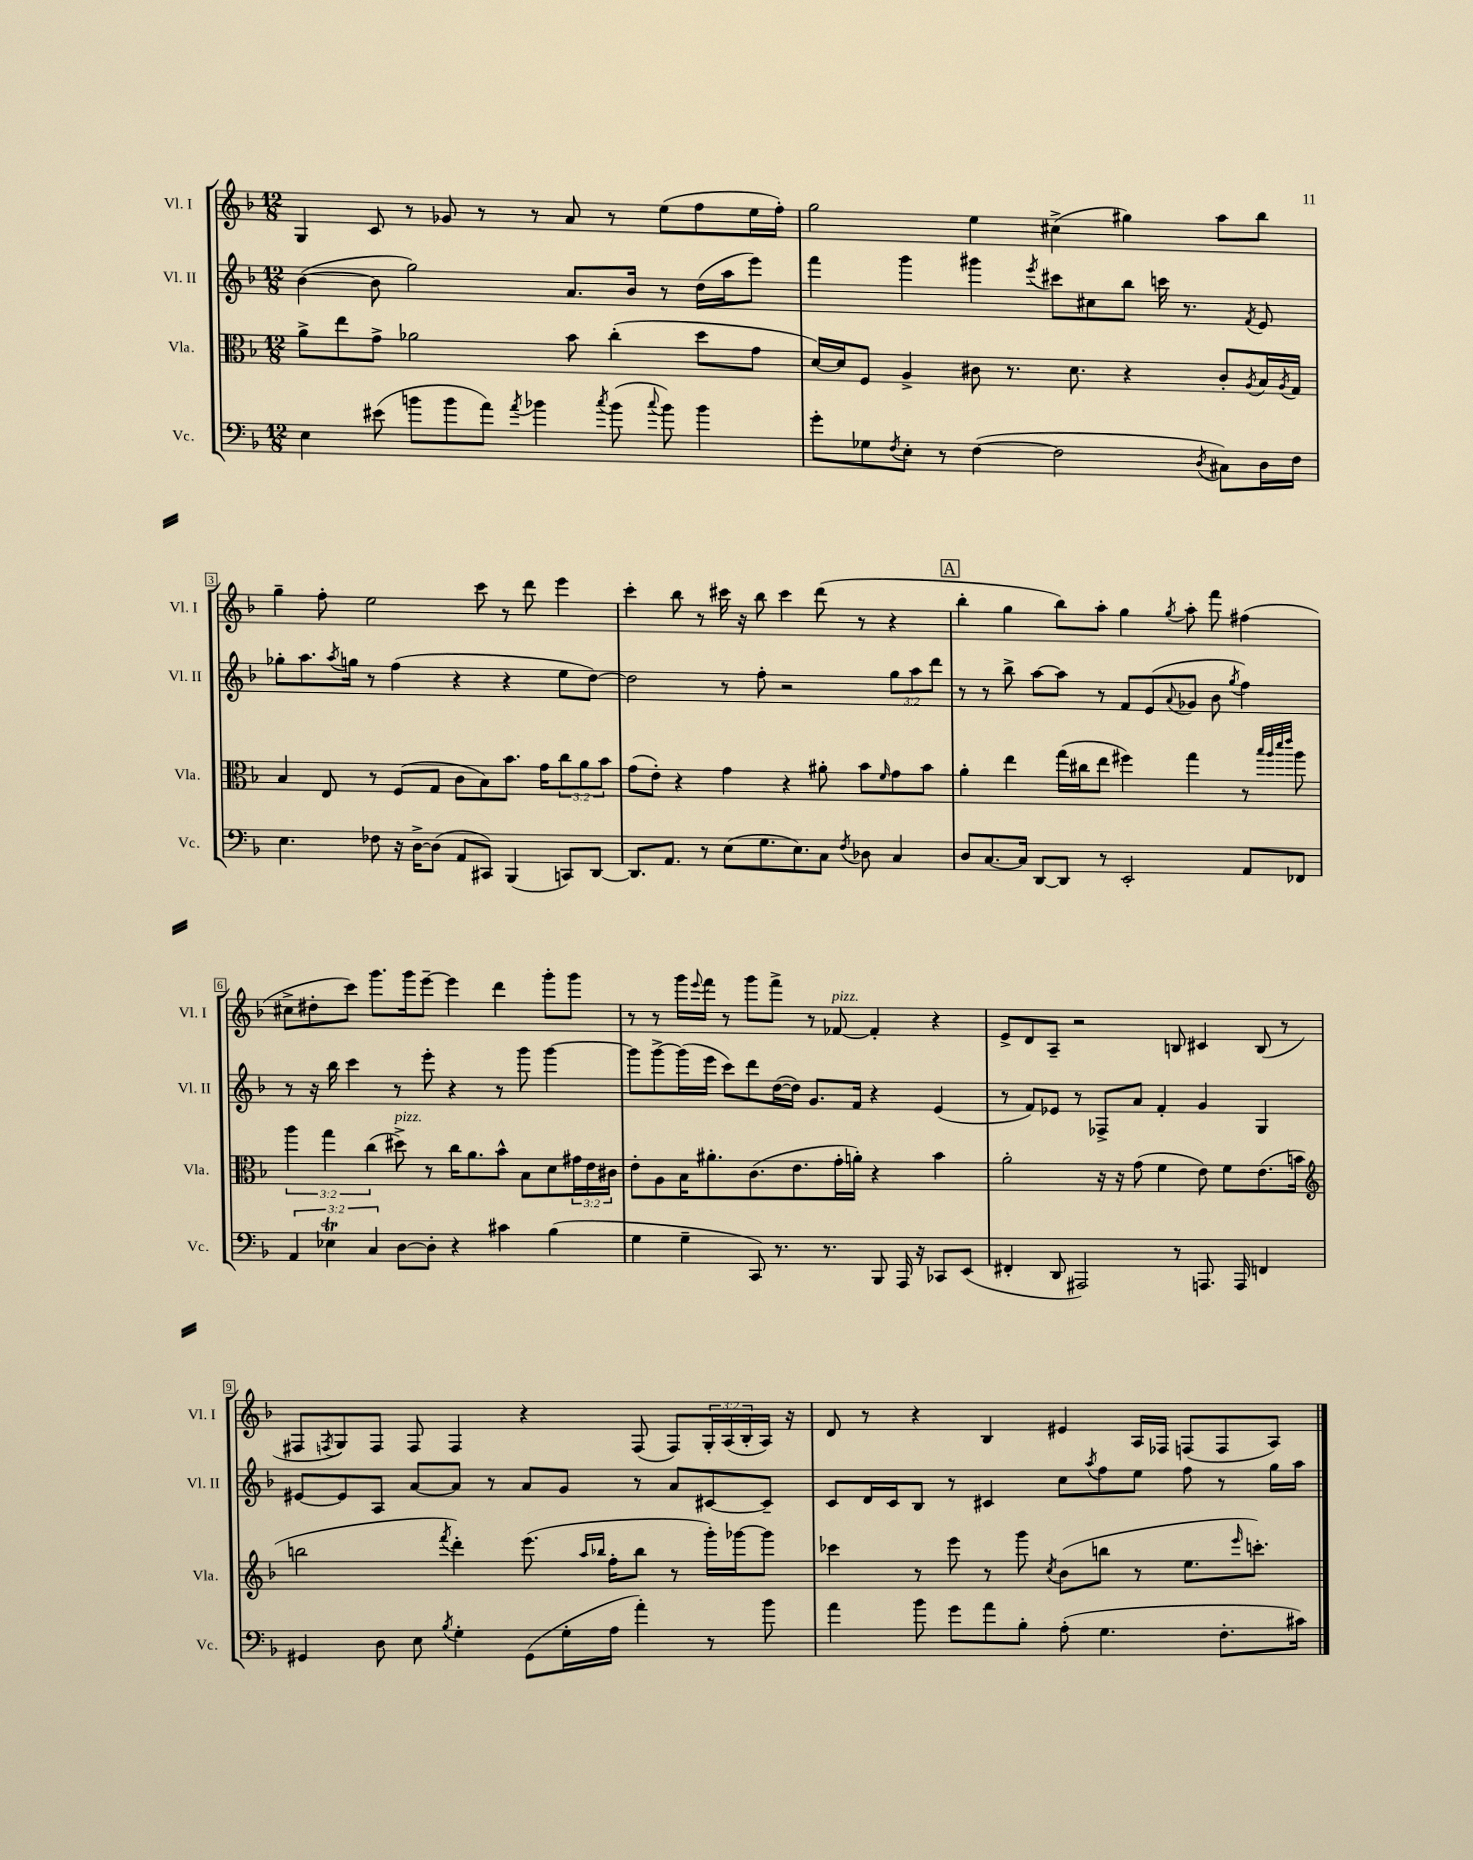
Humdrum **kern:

**kern	**kern	**kern	**kern
*staff4	*staff3	*staff2	*staff1
*clefF4	*clefC3	*clefG2	*clefG2
*k[b-]	*k[b-]	*k[b-]	*k[b-]
*M12/8	*M12/8	*M12/8	*M12/8
4E	8a^	([4b-	4G
.	8ee	.	.
(8e#	8g^	8b-]	8c
8b	2a-	2gg)	8r
8b	.	.	8g-
8a)	.	.	8r
8qa	.	.	.
4b-	.	.	8r
.	8b-	8.a	8a
8qcc	.	.	.
(8b-	(4cc'	.	8r
.	.	16b-	.
8qqcc	.	.	.
8b-)	.	8r	(8ee
4b-	8dd	(16dd	8ff
.	.	16aa	.
.	8g	8eee)	16ee
.	.	.	16ff')
=	=	=	=
8g'	[16d)	4fff	2gg
.	16d]	.	.
8G-	8F	.	.
8qF	.	.	.
8E'	4A^	4ggg	.
8r	.	.	.
([4F	8c#	4ggg#	4ee
.	8.r	.	.
.	.	8qeee	.
2F]	.	8ccc#	(4cc#^
.	8.d	.	.
.	.	8cc#	.
.	4r	8bb-	4gg#)
.	.	16ccc	.
.	.	8.r	.
8qD	.	.	.
8C#)	8c#'	.	8aa
.	8qA	8qf	.
16D	16B-	8e	8bb-
.	8qA	.	.
16F	16G	.	.
=	=	=	=
4.E	4B-	8gg-'	4gg~
.	.	8.aa	.
.	8E	.	8ff'
.	.	8qaa	.
.	.	16gg	.
8F-	8r	8r	2ee
16r	(8F	(4ff	.
[16D^	.	.	.
(8D]	8G	.	.
8AA	8c	4r	.
8CC#)	8B-)	.	8ccc
(4BBB-	8.b-	4r	8r
.	.	.	8ddd
.	16g	.	.
8CC)	12cc	8ee	4eee
.	12a	.	.
[8DD	.	[8dd)	.
.	12b-	.	.
=	=	=	=
8.DD]	(8g	2dd]	4ccc'
.	8e')	.	.
8.AA	.	.	.
.	4r	.	8bb-
8r	.	.	8r
(8E	4g	8r	16ccc#
.	.	.	16r
8.G	.	8ff'	8bb-
.	4r	2r	4ccc#
8.E)	.	.	.
8C	8a#'	.	(8ddd
8qF	.	.	.
8D-	8b-	.	8r
.	16qqf	.	.
4C	8g	12gg	4r
.	.	12aa	.
.	8b-	.	.
.	.	12ddd	.
=	=	=	=
8D	4a'	8r	4bb-'
[8.C	.	8r	.
.	4ee	8bb-^	4gg
16C]	.	.	.
[8DD	.	[8aa	.
8DD]	(16gg	8aa]	8bb-)
.	16cc#	.	.
8r	8ee	8r	8aa'
2EE'	4ff#)	8f	4gg
.	.	(8e	.
.	.	8qqa	8qgg
.	4gg	8g-	8aa'
.	.	8b-	8fff
.	.	8qgg	.
8AA	8r	4ff)	(4ff#
.	32qqbb-	.	.
.	32qqaa	.	.
.	32qqddd	.	.
.	32qqeee	.	.
8FF-	8aa	.	.
=	=	=	=
6AA	6aa	8r	8cc#^
.	.	16r	8dd#'
6E-	6gg	.	.
.	.	16bb-	.
.	.	4ccc	8ccc)
6C	(6cc	.	.
.	.	.	8.ggg
[8D	8dd#^)	8r	.
.	.	.	16ggg
8D']	8r	8eee'	[8eee~
4r	16cc	4r	4eee]
.	8.a	.	.
4c#	8b-^^	8r	4ddd
.	8B-	8ggg	.
(4B-	8d	[4ggg	8ggg'
.	24g#	.	8ggg
.	24e	.	.
.	24c#	.	.
=	=	=	=
4G	8e'	8ggg]	8r
.	8A	[8ggg^	8r
4G~	16B-	(16ggg]	16ggg
.	.	.	8qqeee
.	8.a#'	16eee	16fff
.	.	8ccc)	8r
8CC)	(8.c	8ddd	8ggg
8.r	.	([16dd	8fff^
.	8.e	16dd])	.
.	.	8.g	8r
8.r	.	.	.
.	16g'	.	[8f-
.	16a')	16f	.
8BBB-	4r	4r	4f-']
16AAA	.	.	.
16r	.	.	.
8CC-	4b-	(4e	4r
(8EE	.	.	.
=	=	=	=
4FF#'	2a'	8r	8e^
.	.	8f)	8d
8DD	.	8e-	8A~
2AAA#)	.	8r	2r
.	16r	8F-^	.
.	16r	.	.
.	(8g	8a	.
.	4f	4f'	.
8r	.	.	8B
8.AAA	8e)	4g	4c#
.	8f	.	.
16AAA	.	.	.
4FF	(8.e	4G	(8B
.	.	.	8r
.	16b	.	.
=	=	=	=
*	*clefG2	*	*
4GG#	2bb	[8e#	8F#
.	.	.	8qF
.	.	8e#]	8G)
8D	.	8A	8F
8E	.	[8a	8F
8qB-	8qfff	.	.
4G'	4ddd')	8a]	4F
.	.	8r	.
(8GG#	(8.eee	8a	4r
16G'	.	8g	.
.	16qqaa	.	.
.	16qqbb-	.	.
16A	16ff'	.	.
4a')	8bb-	8r	(8F
.	8r	8a	8F)
8r	16ggg')	[8c#	24G'
.	.	.	(24A
.	[16ggg-	.	.
.	.	.	24B-'
8b-	8ggg-]	8c#~]	16A)
.	.	.	16r
=	=	=	=
4a	4ccc-	8c	8d
.	.	16d	8r
.	.	16c	.
8b-	8r	8B-	4r
8g	8eee	8r	.
8a	8r	4c#	4B-
8B-'	8ggg	.	.
.	8qcc	.	.
(8A'	(8b-	8cc	4e#
.	.	8qaa	.
4.G	8bb	8ff	.
.	8r	8ee	16A
.	.	.	16F-
.	8.ee	8ff	(8F
8.F'	.	8r	8F
.	16qqeee	.	.
.	8.ccc')	.	.
.	.	16gg	8A)
16c#)	.	16aa	.
==	==	==	==
*-	*-	*-	*-
